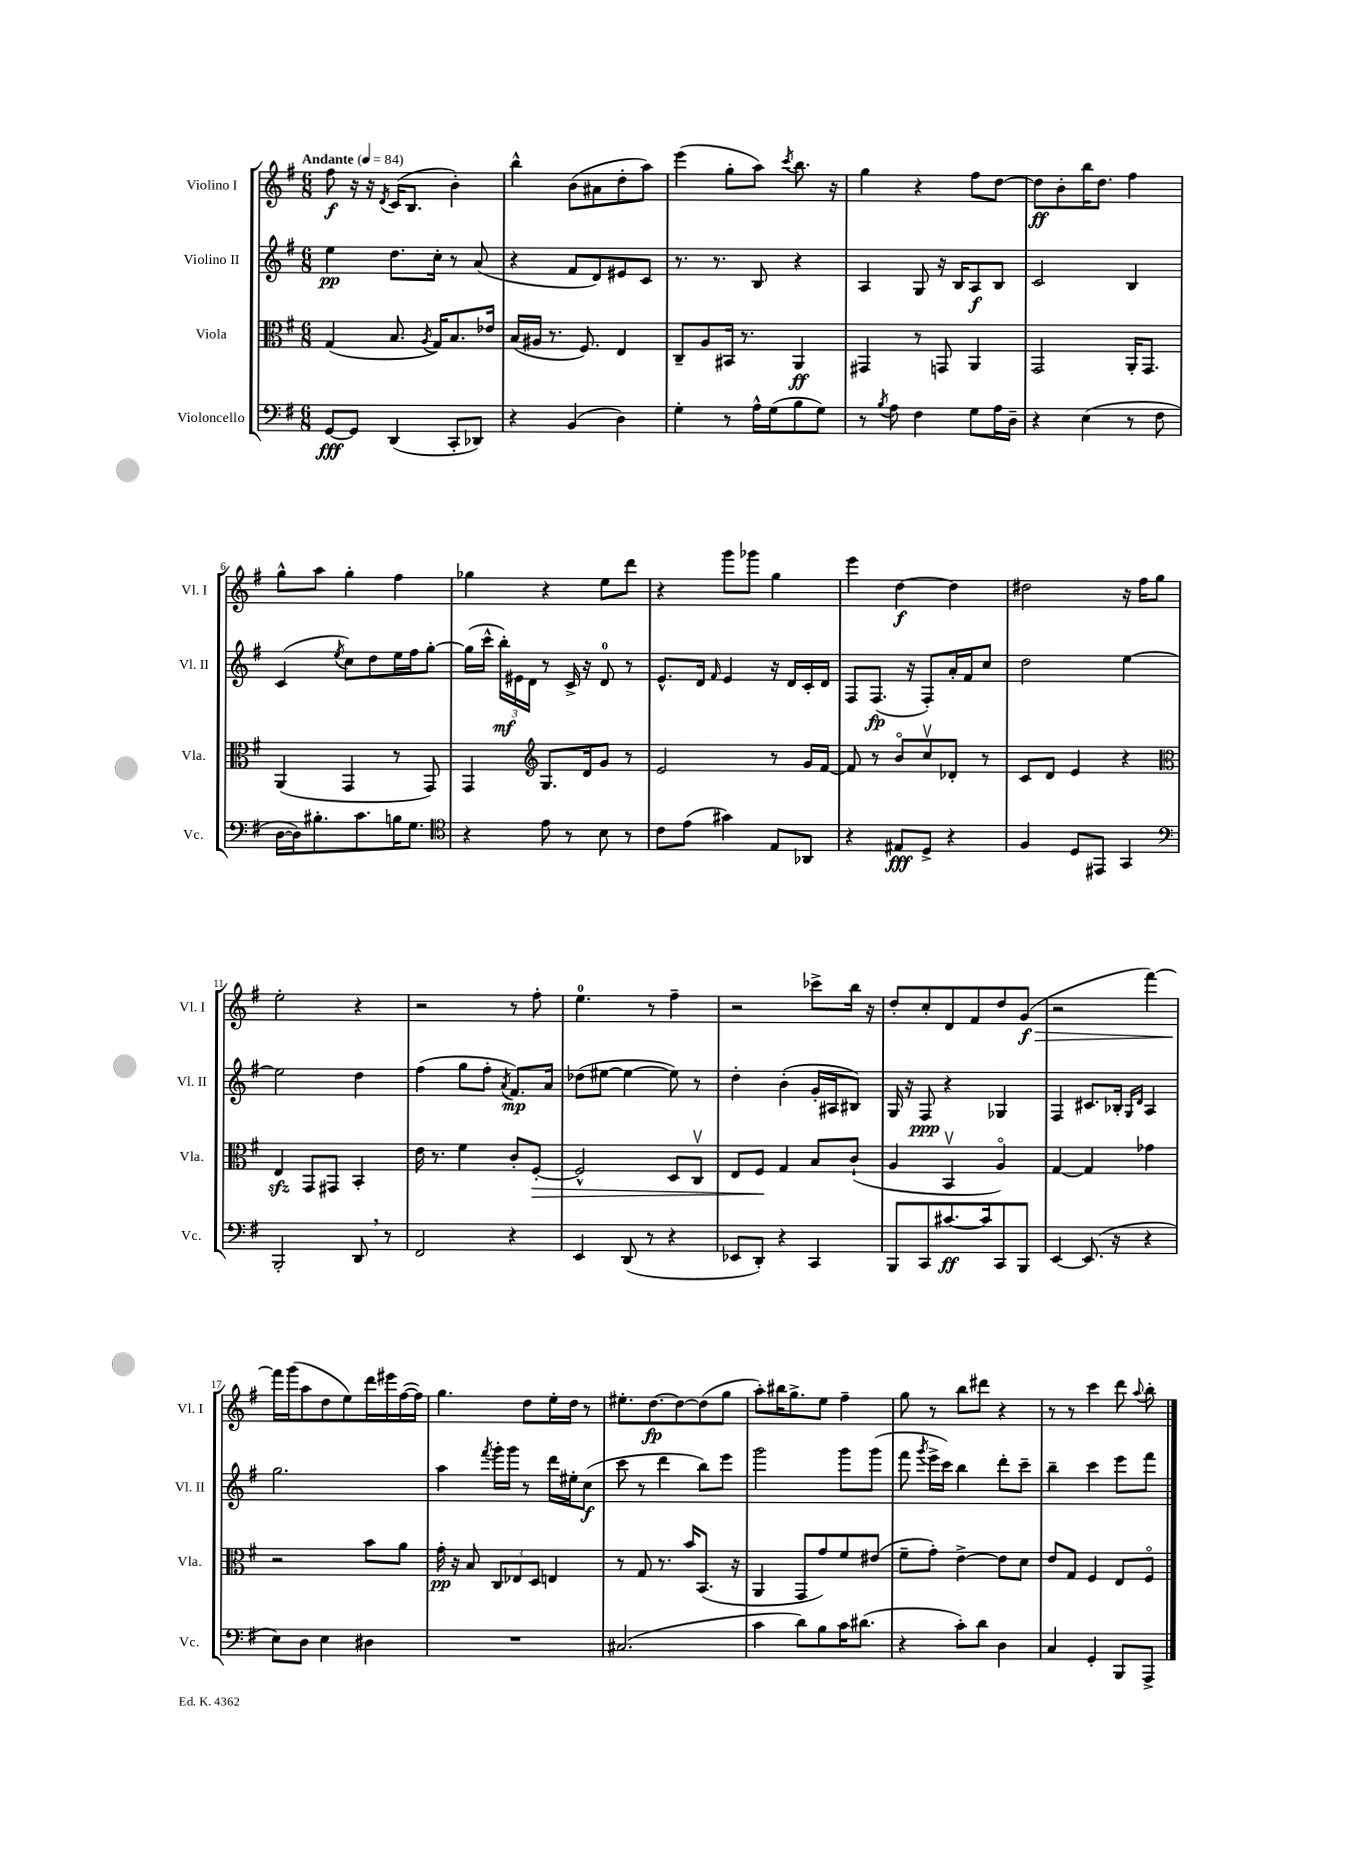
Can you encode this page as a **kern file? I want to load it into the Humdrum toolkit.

**kern	**dynam	**kern	**dynam	**kern	**dynam	**kern	**dynam
*part4	*part4	*part3	*part3	*part2	*part2	*part1	*part1
*staff4	*staff4	*staff3	*staff3	*staff2	*staff2	*staff1	*staff1
*I"Violoncello	*	*I"Viola	*	*I"Violino II	*	*I"Violino I	*
*I'Vc.	*	*I'Vla.	*	*I'Vl. II	*	*I'Vl. I	*
*clefF4	*	*clefC3	*	*clefG2	*	*clefG2	*
*k[f#]	*	*k[f#]	*	*k[f#]	*	*k[f#]	*
*M6/8	*	*M6/8	*	*M6/8	*	*M6/8	*
*MM84	*	*MM84	*	*MM84	*	*MM84	*
=1	=1	=1	=1	=1	=1	=1	=1
!	!	!	!	!	!	!LO:TX:a:B:t=Andante	!
[8GG/L	fff	(4G/	.	4ee\	pp	8ff#\	f
8GG/J]	.	.	.	.	.	16r	.
.	.	.	.	.	.	16r	.
.	.	.	.	.	.	8qd/	.
(4DD/	.	8.B/	.	8.dd\L	.	(16c/KL	.
.	.	.	.	.	.	8.B/J	.
.	.	8qA/	.	.	.	.	.
.	.	16G/KL)	.	16cc'\Jk	.	.	.
8CC'/L	.	8.B/	.	8r	.	4b'\)	.
8DD-X/J)	.	.	.	(8a/	.	.	.
.	.	16e-X/Jk	.	.	.	.	.
=2	=2	=2	=2	=2	=2	=2	=2
4r	.	(16B/LL	.	4r	.	4bb^^\	.
.	.	16A#X/JJ	.	.	.	.	.
.	.	8.r	.	.	.	.	.
(4BB/	.	.	.	8f#/L	.	(8b\L	.
.	.	8.F#/)	.	.	.	.	.
.	.	.	.	8d/)	.	8a#X\	.
4D\)	.	4E/	.	8e#X/	.	8dd'\	.
.	.	.	.	8c/J	.	8aa\J)	.
=3	=3	=3	=3	=3	=3	=3	=3
4G'\	.	8C~/L	.	8.r	.	(4eee\	.
.	.	8A/	.	.	.	.	.
.	.	.	.	8.r	.	.	.
8r	.	16BB#X/Jk	.	.	.	8gg'\L	.
.	.	8.r	.	.	.	.	.
16A^^\LL	.	.	.	8B/	.	8aa\J)	.
(16G\J	.	.	.	.	.	.	.
.	.	.	.	.	.	8qccc/	.
8B\	.	4AA/	ff	4r	.	8.bb\	.
8G\J)	.	.	.	.	.	.	.
.	.	.	.	.	.	16r	.
=4	=4	=4	=4	=4	=4	=4	=4
8r	.	4GG#X/	.	4A/	.	4gg\	.
8qB/	.	.	.	.	.	.	.
8A\	.	.	.	.	.	.	.
4F#\	.	8r	.	8G/	.	4r	.
.	.	8GGn/	.	16r	.	.	.
.	.	.	.	16B/KL	.	.	.
8G\L	.	4AA/	.	8A/	f	8ff#\L	.
16A\L	.	.	.	8B/J	.	[8dd\J	.
16D~\JJ	.	.	.	.	.	.	.
=5	=5	=5	=5	=5	=5	=5	=5
4r	.	2GG/	.	2c/	.	8dd\L]	ff
.	.	.	.	.	.	8b'\	.
(4E\	.	.	.	.	.	16bb\K	.
.	.	.	.	.	.	8.dd\J	.
8r	.	16AA'/KL	.	4B/	.	4ff#\	.
.	.	8.GG/J	.	.	.	.	.
8F#\	.	.	.	.	.	.	.
!!LO:LB:g=z
=6	=6	=6	=6	=6	=6	=6	=6
[16D\LL	.	(4AA/	.	(4c/	.	8gg^^\L	.
16D\J])	.	.	.	.	.	.	.
8.B#X'\	.	.	.	.	.	8aa\J	.
.	.	.	.	8qee/	.	.	.
.	.	4GG/	.	8cc\L)	.	4gg'\	.
8.c\	.	.	.	.	.	.	.
.	.	.	.	8dd\	.	.	.
16Bn\K	.	8r	.	16ee\L	.	4ff#\	.
8.G\J	.	.	.	16ff#\J	.	.	.
.	.	8GG/)	.	[8gg'\J	.	.	.
=7	=7	=7	=7	=7	=7	=7	=7
*clefC4	*	*	*	*	*	*	*
4r	.	4GG/	.	(16gg\LL]	.	4gg-X\	.
.	.	.	.	16ccc^^\JJ	.	.	.
.	.	.	.	24bb'\LL)	mf	.	.
.	.	.	.	24e#X\	.	.	.
.	.	.	.	24d\JJ	.	.	.
*	*	*clefG2	*	*	*	*	*
8e\	.	8.G/L	.	8r	.	4r	.
8r	.	.	.	16c^/	.	.	.
.	.	16d/k	.	16r	.	.	.
8B\	.	8g/J	.	8d/	.	8ee\L	.
8r	.	8r	.	8r	.	8ddd\J	.
=8	=8	=8	=8	=8	=8	=8	=8
8c\L	.	2e/	.	8.e^^/L	.	4r	.
(8e\J	.	.	.	.	.	.	.
.	.	.	.	16d/Jk	.	.	.
.	.	.	.	16qqf#/	.	.	.
4g#X\)	.	.	.	4e/	.	8ggg\L	.
.	.	.	.	.	.	8ggg-X\J	.
8E/L	.	8r	.	16r	.	4gg\	.
.	.	.	.	16d/LL	.	.	.
8AA-X/J	.	16g/LL	.	16c'/	.	.	.
.	.	[16f#/JJ	.	16d/JJ	.	.	.
=9	=9	=9	=9	=9	=9	=9	=9
4r	.	8f#/]	.	8F#/L	.	4eee\	.
.	.	8r	.	(8.F#/J	fp	.	.
8E#X/L	fff	8b/L	.	.	.	[4dd\	f
.	.	.	.	16r	.	.	.
8D^/J	.	8ccv/	.	8F#'/L)	.	.	.
4r	.	8d-X'/J	.	16a'/L	.	4dd\]	.
.	.	.	.	16f#/J	.	.	.
.	.	8r	.	8cc/J	.	.	.
=10	=10	=10	=10	=10	=10	=10	=10
4F#/	.	8c/L	.	2dd\	.	2dd#X\	.
.	.	8d/J	.	.	.	.	.
8D/L	.	4e/	.	.	.	.	.
8EE#X/J	.	.	.	.	.	.	.
4GG/	.	4r	.	[4ee\	.	16r	.
.	.	.	.	.	.	16ff#\KL	.
.	.	.	.	.	.	8gg\J	.
!!LO:LB:g=z
=11	=11	=11	=11	=11	=11	=11	=11
*clefF4	*	*clefC3	*	*	*	*	*
2BBB'/	.	4Ezz/	.	2ee\]	.	2ee'\	.
.	.	8GG/L	.	.	.	.	.
.	.	8GG#X/J	.	.	.	.	.
8DD,/	.	4BB'/	.	4dd\	.	4r	.
8r	.	.	.	.	.	.	.
=12	=12	=12	=12	=12	=12	=12	=12
2FF#/	.	16e\	.	(4ff#\	.	2r	.
.	.	8.r	.	.	.	.	.
.	.	4f#\	.	8gg\L	.	.	.
.	.	.	.	8ff#'\J	.	.	.
.	.	.	.	8qa/	.	.	.
4r	.	8c'/L	.	8.f#/L)	mp	8r	.
!	!	!	!LO:HP:b	!	!	!	!
.	.	[8F#'/J	>	.	.	8ff#'\	.
.	.	.	.	16a/Jk	.	.	.
=13	=13	=13	=13	=13	=13	=13	=13
4EE/	.	2F#^^/]	.	(8dd-X\L	.	4.ee\	.
.	.	.	.	[8ee#X\J	.	.	.
(8DD/	.	.	.	4ee#\_	.	.	.
8r	.	.	.	.	.	8r	.
4r	.	8D/L	.	8ee#\])	.	4ff#~\	.
.	.	8Cv/J	.	8r	.	.	.
=14	=14	=14	=14	=14	=14	=14	=14
8EE-X/L	.	8E/L	.	4dd'\	.	2r	.
8DD'/J)	.	8F#/J	.	.	.	.	.
4r	.	4G/	]	(4b'\	.	.	.
4CC/	.	8B/L	.	16g'/LL	.	8ccc-X^\L	.
.	.	.	.	16A#X/J	.	.	.
.	.	(8c`/J	.	8B#X/J)	.	16bb\Jk	.
.	.	.	.	.	.	16r	.
=15	=15	=15	=15	=15	=15	=15	=15
8BBB/L	.	4A/	.	16G/	.	8dd'/L	.
.	.	.	.	16r	.	.	.
8CC/	.	.	.	8F#/	ppp	8cc'/	.
[8.c#X/	ff	4BBv/	.	4r	.	8d/	.
.	.	.	.	.	.	8f#/	.
16c#/k]	.	.	.	.	.	.	.
8CC/	.	4A/)	.	4G-X/	.	8dd/	.
!	!	!	!	!	!	!	!LO:HP:b
8BBB/J	.	.	.	.	.	(8g/J	> f
=16	=16	=16	=16	=16	=16	=16	=16
[4EE/	.	[4G/	.	4F#/	.	2r	.
(8.EE/]	.	4G/]	.	8.c#X/L	.	.	.
16r	.	.	.	16B-X'/Jk	.	.	.
.	.	.	.	16qqG/LL	.	.	.
.	.	.	.	16qqd/JJ	.	.	.
4r	.	4g-X\	.	4A/	.	[4fff#\)	.
!!LO:LB:g=z
=17	=17	=17	=17	=17	=17	=17	=17
8E\L)	.	2r	.	2.gg\	.	16fff#\LL]	.
.	.	.	.	.	.	(16ggg\J	]
8D\J	.	.	.	.	.	8aa\	.
4E\	.	.	.	.	.	8dd\	.
.	.	.	.	.	.	8ee\)	.
4D#X\	.	8b\L	.	.	.	16ddd\L	.
.	.	.	.	.	.	16eee#X\	.
.	.	8a\J	.	.	.	([16ff#\	.
.	.	.	.	.	.	16ff#\JJ])	.
=18	=18	=18	=18	=18	=18	=18	=18
2.r	.	16g'\	pp	4aa\	.	4.gg\	.
.	.	16r	.	.	.	.	.
.	.	8B/	.	.	.	.	.
.	.	.	.	8qfff#/	.	.	.
.	.	12C/L	.	16ggg'\LL	.	.	.
.	.	.	.	16ggg\JJ	.	.	.
.	.	12E-X/	.	.	.	.	.
.	.	.	.	8r	.	8dd\L	.
.	.	12D/J	.	.	.	.	.
.	.	4En/	.	16ddd\LL	.	16ee'\L	.
.	.	.	.	16ee#X'\J	.	16dd\JJ	.
.	.	.	.	(8cc\J	f	8r	.
=19	=19	=19	=19	=19	=19	=19	=19
(2.C#X/	.	8r	.	8ccc\	.	8.ee#X'\L	.
.	.	8G/	.	8r	.	.	.
.	.	.	.	.	.	[8.dd\	fp
.	.	8.r	.	4ddd\	.	.	.
.	.	.	.	.	.	8dd\_	.
.	.	16b/KL	.	.	.	.	.
.	.	(8.BB/J	.	8bb\L)	.	(8dd\]	.
.	.	.	.	8eee\J	.	8gg\J	.
.	.	16r	.	.	.	.	.
=20	=20	=20	=20	=20	=20	=20	=20
4c\	.	4AA/	.	2ggg\	.	8aa'\L)	.
.	.	.	.	.	.	16bb#X\K	.
.	.	.	.	.	.	8.gg^\	.
8d\L)	.	8GG/L	.	.	.	.	.
8B\	.	8g/)	.	.	.	8ee\J	.
16c\K	.	8f#/	.	8ggg\L	.	4ff#~\	.
(8.d#X\J	.	.	.	.	.	.	.
.	.	(8e#X/J	.	(8ggg\J	.	.	.
=21	=21	=21	=21	=21	=21	=21	=21
4r	.	8f#~\L	.	8fff#\	.	8gg\	.
.	.	.	.	8qggg/	.	.	.
.	.	8g'\J)	.	16eee^\LL	.	8r	.
.	.	.	.	16ccc\JJ)	.	.	.
8c'\L)	.	[4e^\	.	4bb\	.	8bb\L	.
8d\J	.	.	.	.	.	8ddd#X\J	.
4D\	.	8e\L]	.	8ddd'\L	.	4r	.
.	.	8d\J	.	8ccc~\J	.	.	.
=22	=22	=22	=22	=22	=22	=22	=22
4C/	.	8e/L	.	4bb~\	.	8r	.
.	.	8G/J	.	.	.	8r	.
4GG'/	.	4F#/	.	4ccc\	.	4ccc\	.
8BBB/L	.	8E/L	.	8eee\L	.	8ddd\	.
.	.	.	.	.	.	8qqaa/	.
8AAA^/J	.	8F#/J	.	8fff#\J	.	8bb'\	.
==	==	==	==	==	==	==	==
*-	*-	*-	*-	*-	*-	*-	*-
